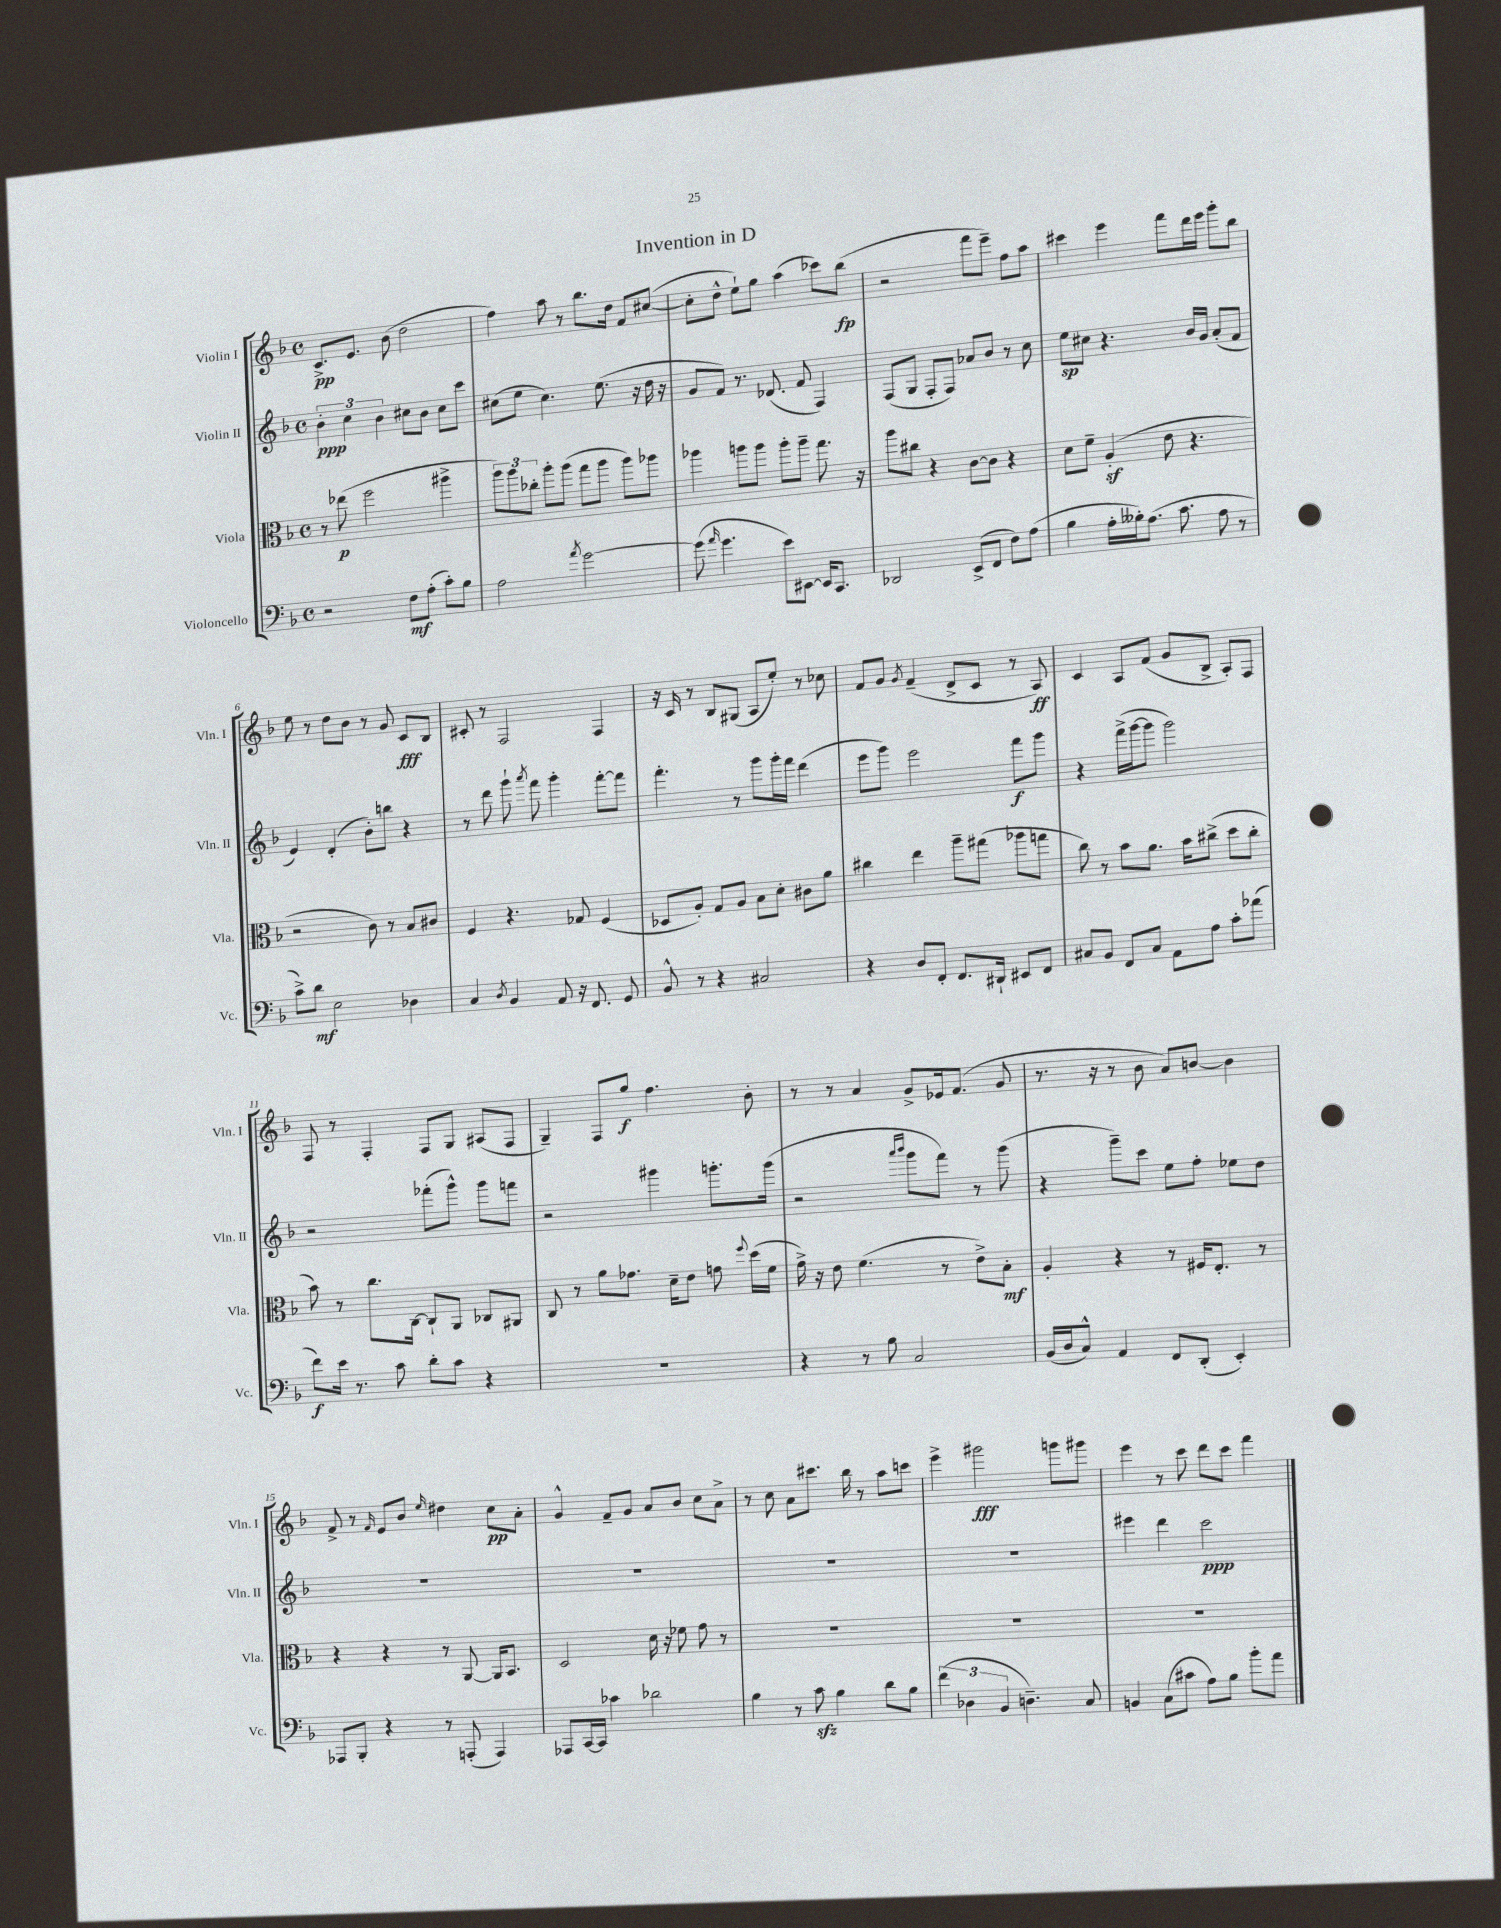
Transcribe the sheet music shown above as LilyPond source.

\header { title = "Invention in D" }
<<
\new StaffGroup <<
\new Staff = "s0" \with { instrumentName = "Violin I" shortInstrumentName = "Vln. I" } {
    \clef treble \key f \major \defaultTimeSignature \time 4/4
    \autoBeamOff c'8.[->\pp e'8.] bes'8( d''2 |
    f''4) a''8 r8 bes''8.[ d''16] f'8[ cis''8]~( |
    cis''8[-. d''8]-^ e''8[-!) g''8] a''4( ces'''8[) bes''8]\fp( |
    r2 f'''8[ e'''8]--) f''8[ a''8] |
    cis'''4 e'''4 f'''8[ d'''16 e'''16] g'''8[-. bes''8] |
    e''8 r8 d''8[ bes'8] r8 g'8 c'8[\fff bes8] |
    cis'8-. r8 f2 f4 |
    r16 c'16 r8 bes8[ gis8]( a8[ e''8]-.) r8 ces''8 |
    f'8[ g'8] \acciaccatura { g'8 } f'4--( d'8[-> c'8] r8 a8\ff) |
    c'4 a8[ f'8]( g'8[ bes8]-> a8[-.) f8] |
    f8 r8 f4-. f8[ g8] ais8[( f8] |
    g4--) f8[ g''8]\f f''4. bes'8-. |
    r8 r8 a'4 g'8[-> ees'16 f'8.]( g'8 |
    r8. r16 r8 bes'8 a'8[) b'8]~ b'4 |
    f'8-> r8 \grace { f'16 } e'8[ bes'8] \grace { e''16 } dis''4 c''8[\pp a'8]-. |
    g'4-^ f'8[-- g'8] a'8[ bes'8] c''8[ a'8]-> |
    r8 c''8 a'8[ cis'''8.] bes''16 r8 a''8[ c'''8] |
    e'''4-> gis'''2\fff g'''8[ gis'''8] |
    e'''4 r8 c'''8 d'''8[ c'''8] f'''4 \bar "|." |
}
\new Staff = "s1" \with { instrumentName = "Violin II" shortInstrumentName = "Vln. II" } {
    \clef treble \key f \major \defaultTimeSignature \time 4/4
    \autoBeamOff \tuplet 3/2 { bes'4-.\ppp c''4 bes'4 } cis''8[ bes'8] cis''8[ c'''8] |
    cis''8[( e''8] cis''4.) e''8.( r16 d''16 r16 |
    g'8[ f'8]) r8. des'8.( f'8 f4) |
    f8[( g8] f8[-. f8]) aes'8[ bes'8] r8 c''8 |
    e''8[\sp cis''8] r4. bes'16[ g'16] a'8[-.( f'8] |
    e'4) d'4-.( bes'8[-.) b''8] r4 |
    r8 d'''8 g'''8-! \acciaccatura { a'''8 } f'''8 g'''4-. f'''8[~-. f'''8] |
    f'''4.-. r8 g'''8[ g'''16-. f'''16] d'''4( |
    e'''8[ g'''8]) e'''2 f'''8[\f g'''8] |
    r4 f'''16[->( g'''16~ g'''8] g'''2) |
    r2 fes'''8[-.( g'''8]-^) g'''8[ f'''8] |
    r2 gis'''4 g'''8.[-. g'''16]( |
    r2 \grace { a'''16[ bes'''16] } g'''8[ f'''8]) r8 g'''8( |
    r4 g'''8[--) c'''8] e''8[ f''8]-. ees''8[ d''8] |
    R1 |
    R1 |
    R1 |
    R1 |
    eis'''4 d'''4 c'''2\ppp \bar "|." |
}
\new Staff = "s2" \with { instrumentName = "Viola" shortInstrumentName = "Vla." } {
    \clef alto \key f \major \defaultTimeSignature \time 4/4
    \autoBeamOff r8 ees''8\p( f''2 ais''4-> |
    \tuplet 3/2 { a''8[) a''8 ces''8]-. } a''8[-. a''8]( g''8[ a''8] a''8[) aes''8] |
    aes''4 a''8[ a''8] a''8[-. a''8]-- g''8. r16 |
    a''8[ cis''8] r4 c'8[~ c'8] r4 |
    d'8[ f'8]-- a4-.\sf( e'8 r4. |
    r2 c'8) r8 bes8[ cis'8] |
    f4 r4. ges8 f4( |
    des8[ a8]-.) g8[ a8] bes8[ d'8]-. cis'8[ a'8] |
    cis''4 e''4 a''8[-- gis''8]( aes''8[ g''8] |
    c''8) r8 bes'8[ a'8.] bes'16[ cis''8]->( d''8[ cis''8]-. |
    bes'8) r8 c''8.[ c16]~ c8[-! a,8] ces8[ ais,8] |
    c8 r8 a'8[ ges'8.] d'16[-- e'8] g'8 \appoggiatura { f''8 } d''16[( f'16] |
    g'16->) r16 e'8 f'4.( r8 e'8[->) bes8]-.\mf |
    a4-. r4 r8 fis16[ e8.]-. r8 |
    r4 r4 r8 a,8~ a,16[ bes,8.] |
    d2 d'16 r16 fes'8 g'8 r8 |
    R1 |
    R1 |
    R1 \bar "|." |
}
\new Staff = "s3" \with { instrumentName = "Violoncello" shortInstrumentName = "Vc." } {
    \clef bass \key f \major \defaultTimeSignature \time 4/4
    \autoBeamOff r2 f8[\mf a8]-.( c'8[-.) bes8] |
    a2 \acciaccatura { a'8 } g'2~ |
    g'8( \grace { a'16 } g'4. e'8[) eis,8]~ eis,16[ c,8.] |
    des,2 e,8[->( f,8] f8[) a8]( |
    bes4 a16[-. beses16-.) a8.]( c'8. a8 r8 |
    c'8[->) d'8]\mf e2 des4 |
    c4 \acciaccatura { d8 } bes,4 a,8 r16 f,8. g,8 |
    bes,8-^ r8 r4 cis2 |
    r4 d8[ f,8]-. f,8.[ dis,16]-! eis,8[ f,8] |
    cis8[ bes,8] f,8[ cis8] a,8[ a8] c'8[-. aes'8]( |
    f'8[\f) e'16] r8. c'8 d'8[-. c'8] r4 |
    R1 |
    r4 r8 bes8 c2 |
    bes,16[( d16 c8]-^) a,4 f,8[ d,8]-.( e,4-.) |
    aes,,8[ bes,,8]-. r4 r8 a,,8-.( a,,4) |
    aes,,8[ c,16~ c,16] ces'4 des'2 |
    bes4 r8 c'8\sfz bes4 d'8[ bes8] |
    \tuplet 3/2 { f'4( des4 bes,4 } d4.--) c8 |
    b,4 c8[( cis'8] a8[) bes8] bes'8[-. a'8] \bar "|." |
}
>>
>>
